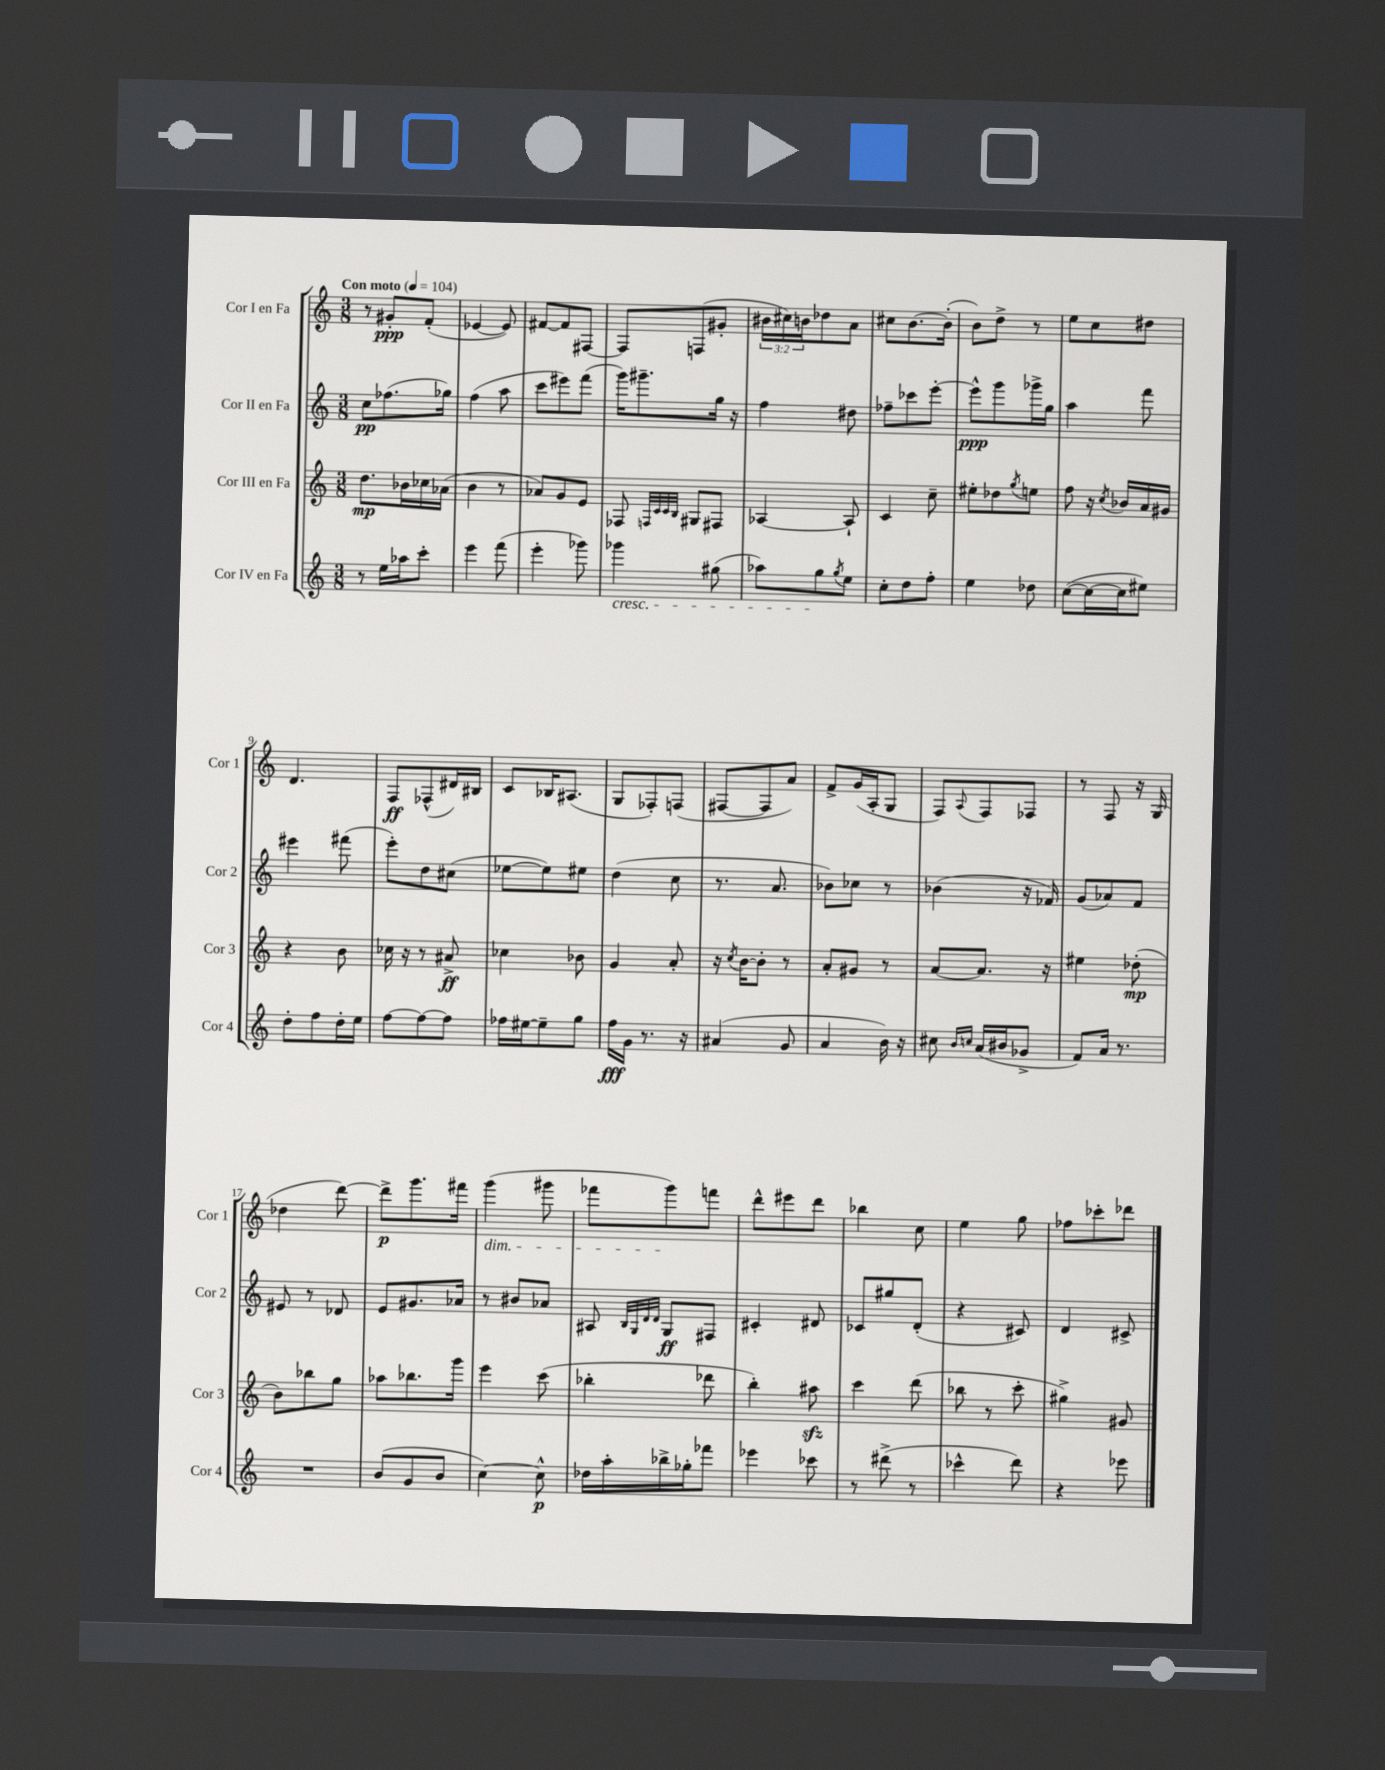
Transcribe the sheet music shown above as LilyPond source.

<<
\new StaffGroup <<
\new Staff = "s0" \with { instrumentName = "Cor I en Fa" shortInstrumentName = "Cor 1" } {
    \clef treble \key c \major \numericTimeSignature \time 3/8 \override Staff.TupletNumber.text = #tuplet-number::calc-fraction-text \tempo "Con moto" 4 = 104
    r8 gis'8-.\ppp f'8-.( |
    ees'4~ ees'8) |
    fis'8~ fis'8 fis8~ |
    fis8 f8( gis'8-. |
    \tuplet 3/2 { bis'16 cis''16) b'16 } des''8 a'8 |
    cis''8 b'8.~ b'16-.( |
    b'8) d''8-> r8 |
    e''8 c''8 dis''8 |
    d'4. |
    f8\ff fes8-^( dis'16) bis16 |
    c'8 bes16 ais8.( |
    g8 fes8-.) f8( |
    fis8~ fis8 a'8) |
    f'8-> g'16( a16-. g8 |
    f8) \appoggiatura { a8 } f8 fes8 |
    r8 f8 r16 g16( |
    des''4 d'''8~) |
    d'''8->\p g'''8. fis'''16 |
    g'''4\dim( gis'''8 |
    fes'''8 g'''8\!) f'''8 |
    d'''8-^ eis'''8 d'''8 |
    bes''4 c''8 |
    e''4 g''8 |
    fes''8 ces'''8-. des'''8 \bar "|." |
}
\new Staff = "s1" \with { instrumentName = "Cor II en Fa" shortInstrumentName = "Cor 2" } {
    \clef treble \key c \major \numericTimeSignature \time 3/8
    c''8\pp fes''8.( ges''16) |
    f''4( a''8 |
    c'''8 eis'''8) f'''8( |
    g'''16) gis'''8.-- g''16 r16 |
    f''4 dis''8 |
    fes''8-- ces'''8 e'''8~-. |
    e'''8-^\ppp g'''8 ges'''16-> g''16 |
    a''4 f'''8 |
    eis'''4 fis'''8( |
    e'''8-.) d''8 cis''8( |
    ees''8~ ees''8) eis''8 |
    d''4( c''8 |
    r8. a'8. |
    bes'8) ces''8 r8 |
    bes'4( r16 fes'16) |
    g'8( aes'8) f'8 |
    eis'8 r8 des'8 |
    e'8 gis'8. aes'16 |
    r8 bis'8 aes'8 |
    ais8 \grace { b32 g32 d'32 d'32 } g8\ff fis8 |
    cis'4-. dis'8 |
    ces'8 gis''8 d'8-.( |
    r4 cis'8) |
    d'4 cis'8-> \bar "|." |
}
\new Staff = "s2" \with { instrumentName = "Cor III en Fa" shortInstrumentName = "Cor 3" } {
    \clef treble \key c \major \numericTimeSignature \time 3/8
    d''8.\mp bes'16 ces''16 aes'16( |
    b'4 r8 |
    aes'8) g'8 e'8 |
    fes8 \grace { f32 c'32 c'32 b32 } gis8 fis8 |
    aes4~ aes8-! |
    c'4 c''8-- |
    eis''8-. des''8 \acciaccatura { g''8 } e''8 |
    f''8 r16 \acciaccatura { c''8 } bes'16 a'16 gis'16 |
    r4 b'8 |
    ces''16 r16 r8 ais'8->\ff |
    ces''4 bes'8 |
    g'4 a'8-. |
    r16 \acciaccatura { c''8 } b'16~ b'8-. r8 |
    a'8-. gis'8 r8 |
    a'8~ a'8. r16 |
    eis''4 des''8-.\mp( |
    b'8) bes''8 g''8 |
    aes''8 bes''8. g'''16 |
    e'''4 c'''8( |
    bes''4-. des'''8 |
    b''4-.) ais''8\sfz |
    c'''4 d'''8( |
    bes''8 r8 c'''8-. |
    gis''4->) gis'8 \bar "|." |
}
\new Staff = "s3" \with { instrumentName = "Cor IV en Fa" shortInstrumentName = "Cor 4" } {
    \clef treble \key c \major \numericTimeSignature \time 3/8
    r8 e''16 aes''16 c'''8-. |
    e'''4 f'''8( |
    e'''4-. ges'''8) |
    ges'''4\cresc gis''8( |
    aes''8) g''8\! \acciaccatura { g''8 } e''8 |
    c''8-. d''8 f''8-. |
    e''4 des''8 |
    c''8~( c''16~ c''16 eis''8) |
    d''8-. f''8 d''16-. e''16 |
    f''8~ f''8~ f''8 |
    fes''16 eis''16~ eis''8-- g''8 |
    f''16\fff g'16 r8. r16 |
    ais'4( g'8 |
    a'4 b'16) r16 |
    cis''8 \grace { b'16 c''16 } a'16( bis'16 ges'8-> |
    f'8) a'16 r8. |
    R4. |
    b'8( g'8 b'8 |
    c''4~) c''8-^\p |
    des''16 a''16-. bes''16-> ges''16-. fes'''8 |
    ees'''4 ces'''8 |
    r8 dis'''8->( r8 |
    ces'''4-^ d'''8) |
    r4 ees'''8 \bar "|." |
}
>>
>>
